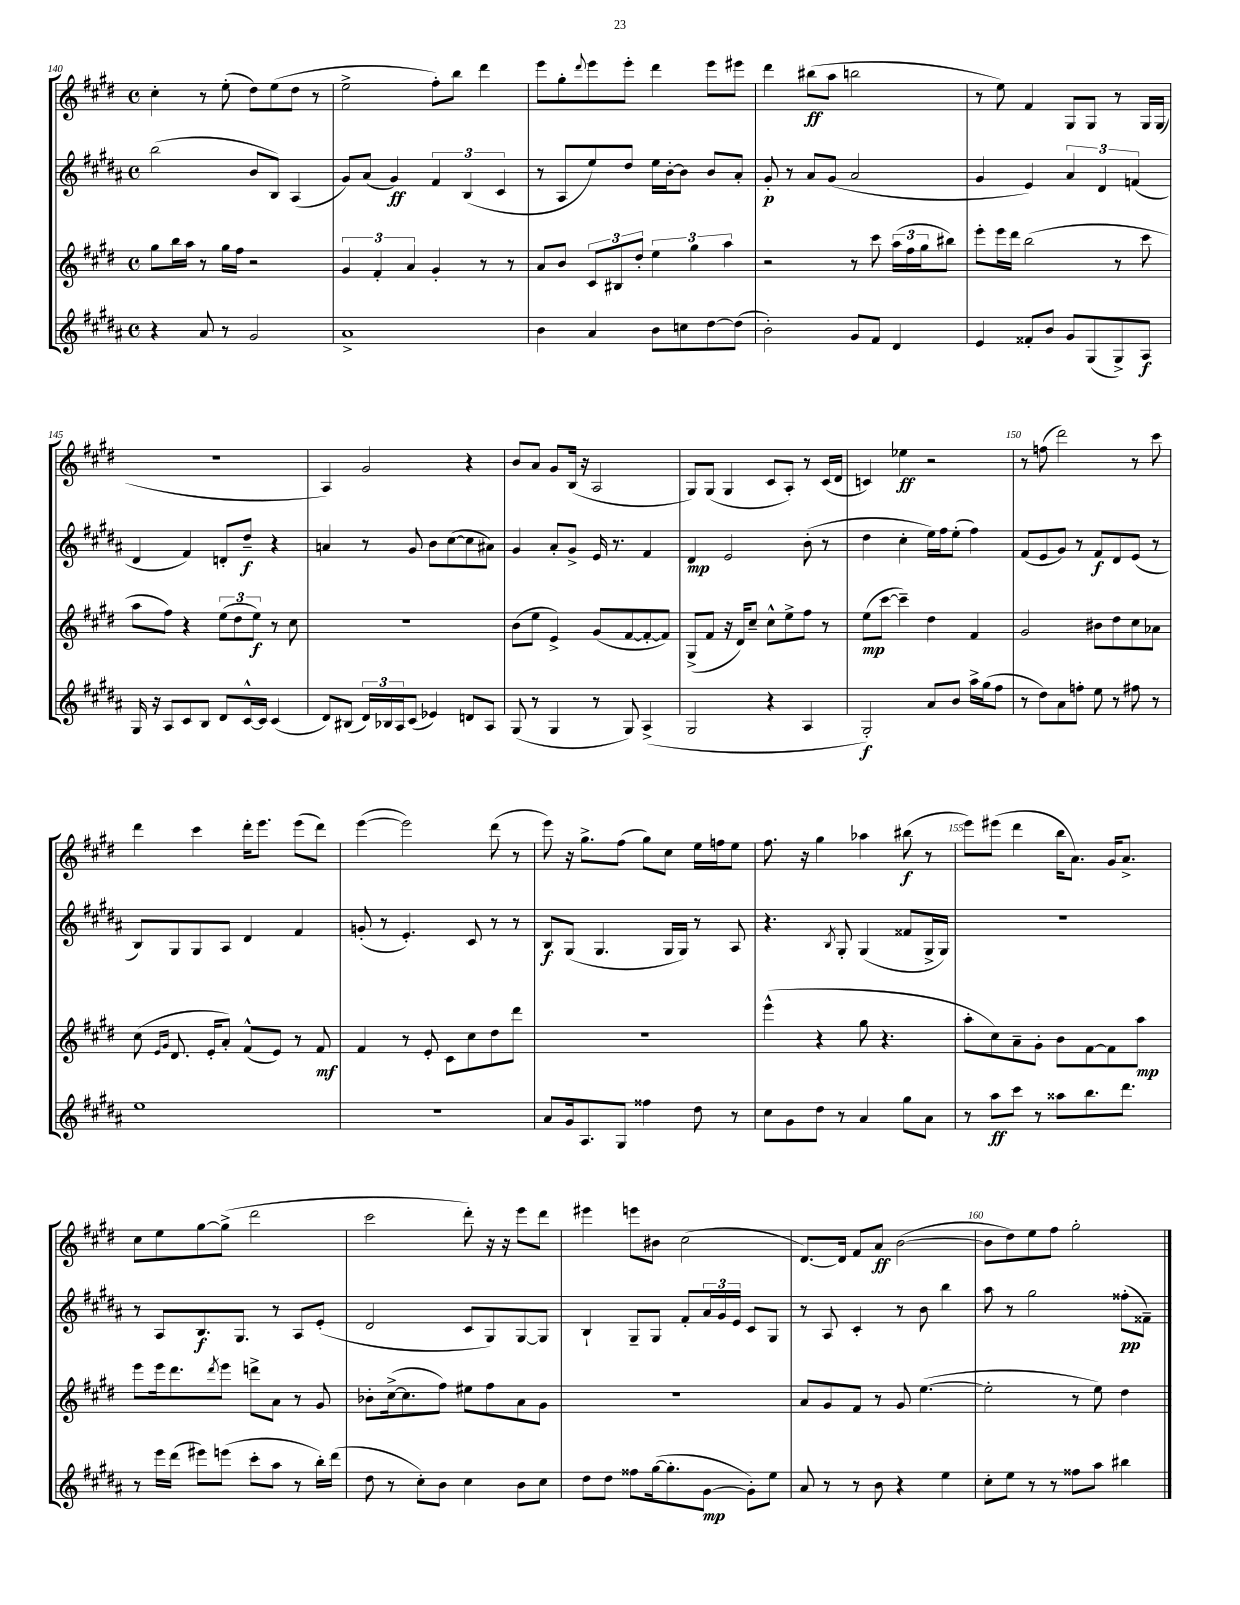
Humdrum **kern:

**kern	**kern	**kern	**kern
*staff4	*staff3	*staff2	*staff1
*clefG2	*clefG2	*clefG2	*clefG2
*k[f#c#g#d#a#]	*k[f#c#g#d#]	*k[f#c#g#d#a#]	*k[f#c#g#d#]
*M4/4	*M4/4	*M4/4	*M4/4
*met(c)	*met(c)	*met(c)	*met(c)
4r	8gg#	(2bb	4cc#'
.	16bb	.	.
.	16aa	.	.
8a#	8r	.	8r
8r	16gg#	.	(8ee'
.	16ff#	.	.
2g#	2r	8b	8dd#)
.	.	8B)	(8ee
.	.	(4A#	8dd#
.	.	.	8r
=	=	=	=
1a#^	6g#	8g#)	2ee^
.	.	(8a#	.
.	6f#'	.	.
.	.	4g#)	.
.	6a	.	.
.	4g#'	6f#	8ff#')
.	.	.	8bb
.	.	(6B	.
.	8r	.	4ddd#
.	.	6c#	.
.	8r	.	.
=	=	=	=
4b	8a	8r	8eee
.	8b	8A#	8gg#'
.	.	.	8qqddd#
4a#	12c#	8ee)	8eee
.	12B#	.	.
.	.	8dd#	8eee'
.	12dd#'	.	.
8b	6ee	16ee	4ddd#
.	.	[16b'	.
8cc	.	8b]	.
.	6gg#	.	.
[8dd#	.	8b	8eee
.	6aa	.	.
(8dd#]	.	8a#'	8eee#
=	=	=	=
2b')	2r	8g#'	4ddd#
.	.	8r	.
.	.	8a#	(8bb#
.	.	(8g#	8aa
8g#	8r	2a#	2bb
8f#	8ccc#	.	.
4d#	(24aa	.	.
.	24ff#	.	.
.	24gg#	.	.
.	8bb#)	.	.
=	=	=	=
4e	8eee'	4g#	8r
.	16eee	.	8ee)
.	16ddd#	.	.
8f##'	(2bb	4e)	4f#
8b	.	.	.
8g#	.	6a#	8G#
(8G#	.	.	8G#
.	.	6d#	.
8G#^)	8r	.	8r
.	.	(6f	.
8A#	8ccc#	.	16G#
.	.	.	(16G#
=	=	=	=
16G#	8aa	4d#	1r
16r	.	.	.
8A#	8ff#)	.	.
8c#	4r	4f#)	.
8B	.	.	.
8d#	(12ee	8d'	.
.	12dd#	.	.
[16c#^^	.	8dd#~	.
.	12ee)	.	.
16c#]	.	.	.
(4c#	8r	4r	.
.	8cc#	.	.
=	=	=	=
8d#)	1r	4a	4A)
(8B#	.	.	.
24d#)	.	8r	2g#
24B-	.	.	.
24A#	.	.	.
(8c#	.	8g#	.
4e-)	.	8b	.
.	.	([8cc#	.
8d	.	8cc#]	4r
8A#	.	8a#)	.
=	=	=	=
(8G#	(8b	4g#	8b
8r	8ee	.	8a
4G#	4e^)	8a#'	8g#
.	.	8g#^	(16B
.	.	.	16r
8r	(8g#	16e	2A
.	.	8.r	.
8G#)	[8f#	.	.
(4A#^	8f#'_	4f#	.
.	8f#])	.	.
=	=	=	=
2G#	(8G#^	4d#	8G#)
.	8f#	.	(8G#
.	16r	2e	4G#
.	16d#)	.	.
.	8cc#~	.	.
4r	8cc#^^	.	8c#
.	8ee^	.	8A')
4A#	8ff#	(8b'	8r
.	8r	8r	(16c#
.	.	.	16d#
=	=	=	=
2G#')	(8ee	4dd#	4c)
.	[8ccc#	.	.
.	4ccc#~])	4cc#'	4ee-
8a#	4dd#	16ee)	2r
.	.	16ff#	.
8b	.	(8ee'	.
16aa#^	4f#	4ff#)	.
(16gg#	.	.	.
8ff#	.	.	.
=	=	=	=
8r	2g#	(8f#	8r
8dd#)	.	8e	(8ff
8a#	.	8g#)	2ddd#)
8ff'	.	8r	.
8ee	8b#	8f#	.
8r	8dd#	8d#	.
8ff#	8cc#	(8e	8r
8r	8a-	8r	8ccc#
=	=	=	=
1ee	(8cc#	8B)	4ddd#
.	16qqe	.	.
.	16qqg#	.	.
.	8.d#	8G#	.
.	.	8G#	4ccc#
.	16e'	.	.
.	8a')	8A#	.
.	(8f#^^	4d#	16ddd#'
.	.	.	8.eee
.	8e)	.	.
.	8r	4f#	(8eee
.	8f#	.	8ddd#)
=	=	=	=
1r	4f#	(8g'	([4eee
.	.	8r	.
.	8r	4.e')	2eee])
.	8e'	.	.
.	8c#	.	.
.	8cc#	8c#	.
.	8dd#	8r	(8ddd#
.	8ddd#	8r	8r
=	=	=	=
8a#	1r	8B	8eee)
16g#	.	(8G#	16r
8.A#	.	.	8.gg#^
.	.	4.G#	.
8G#	.	.	(8ff#
4ff##	.	.	8gg#)
.	.	16G#	8cc#
.	.	16G#)	.
8dd#	.	8r	16ee
.	.	.	16ff
8r	.	8A#	8ee
=	=	=	=
8cc#	(4eee^^	4.r	8.ff#
8g#	.	.	.
.	.	.	16r
8dd#	4r	.	4gg#
.	.	8qB	.
8r	.	8G#'	.
4a#	8gg#	(4G#	4aa-
.	4.r	.	.
8gg#	.	8f##	(8bb#
8a#	.	16G#^	8r
.	.	16G#)	.
=	=	=	=
8r	8aa'	1r	8eee)
8aa#	8cc#)	.	(8eee#
8ccc#	8a~	.	4ddd#
8r	8g#'	.	.
8aa##	8b	.	16bb
.	.	.	8.a)
8.bb	[8f#	.	.
.	8f#]	.	16g#
8.ddd#	.	.	8.a^
.	8aa	.	.
=	=	=	=
8r	8eee	8r	8cc#
16eee	16eee	8A#	8ee
(16ddd#	8.ddd#	.	.
8eee#)	.	8.B	[8gg#
.	8qddd#	.	.
(8eee	8eee	.	(8gg#^]
.	.	8.G#	.
8ccc#'	8ddd^	.	2ddd#
8aa#	8a	8r	.
8r	8r	8A#	.
16bb')	8g#	(8e'	.
(16ddd#	.	.	.
=	=	=	=
8dd#	8b-'	2d#	2ccc#
8r	([16cc#^	.	.
.	8.cc#]	.	.
8cc#')	.	.	.
8b	8ff#)	.	.
4cc#	8ee#	8c#	8ddd#')
.	8ff#	8G#)	16r
.	.	.	16r
8b	8a	[8G#	8eee
8cc#	8g#	8G#]	8ddd#
=	=	=	=
8dd#	1r	4B`	4eee#
8dd#	.	.	.
8ff##	.	8G#~	8eee
([16gg#	.	8G#	8b#
8.gg#']	.	.	.
.	.	8f#'	(2cc#
[8g#	.	24a#	.
.	.	24g#	.
.	.	24e	.
8g#'])	.	8c#	.
8ee	.	8G#	.
=	=	=	=
8a#	8a	8r	[8.d#)
8r	8g#	8A#	.
.	.	.	16d#]
8r	8f#	4c#'	8f#
8b	8r	.	8a
4r	8g#	8r	([2b
.	([4.ee	8b	.
4ee	.	4bb	.
=	=	=	=
8cc#'	2ee']	8aa#	8b]
8ee	.	8r	8dd#)
8r	.	2gg#	8ee
8r	.	.	8ff#
8ff##	8r	.	2gg#'
8aa#	8ee)	.	.
4bb#	4dd#	(8ff##'	.
.	.	8f##~)	.
==	==	==	==
*-	*-	*-	*-
